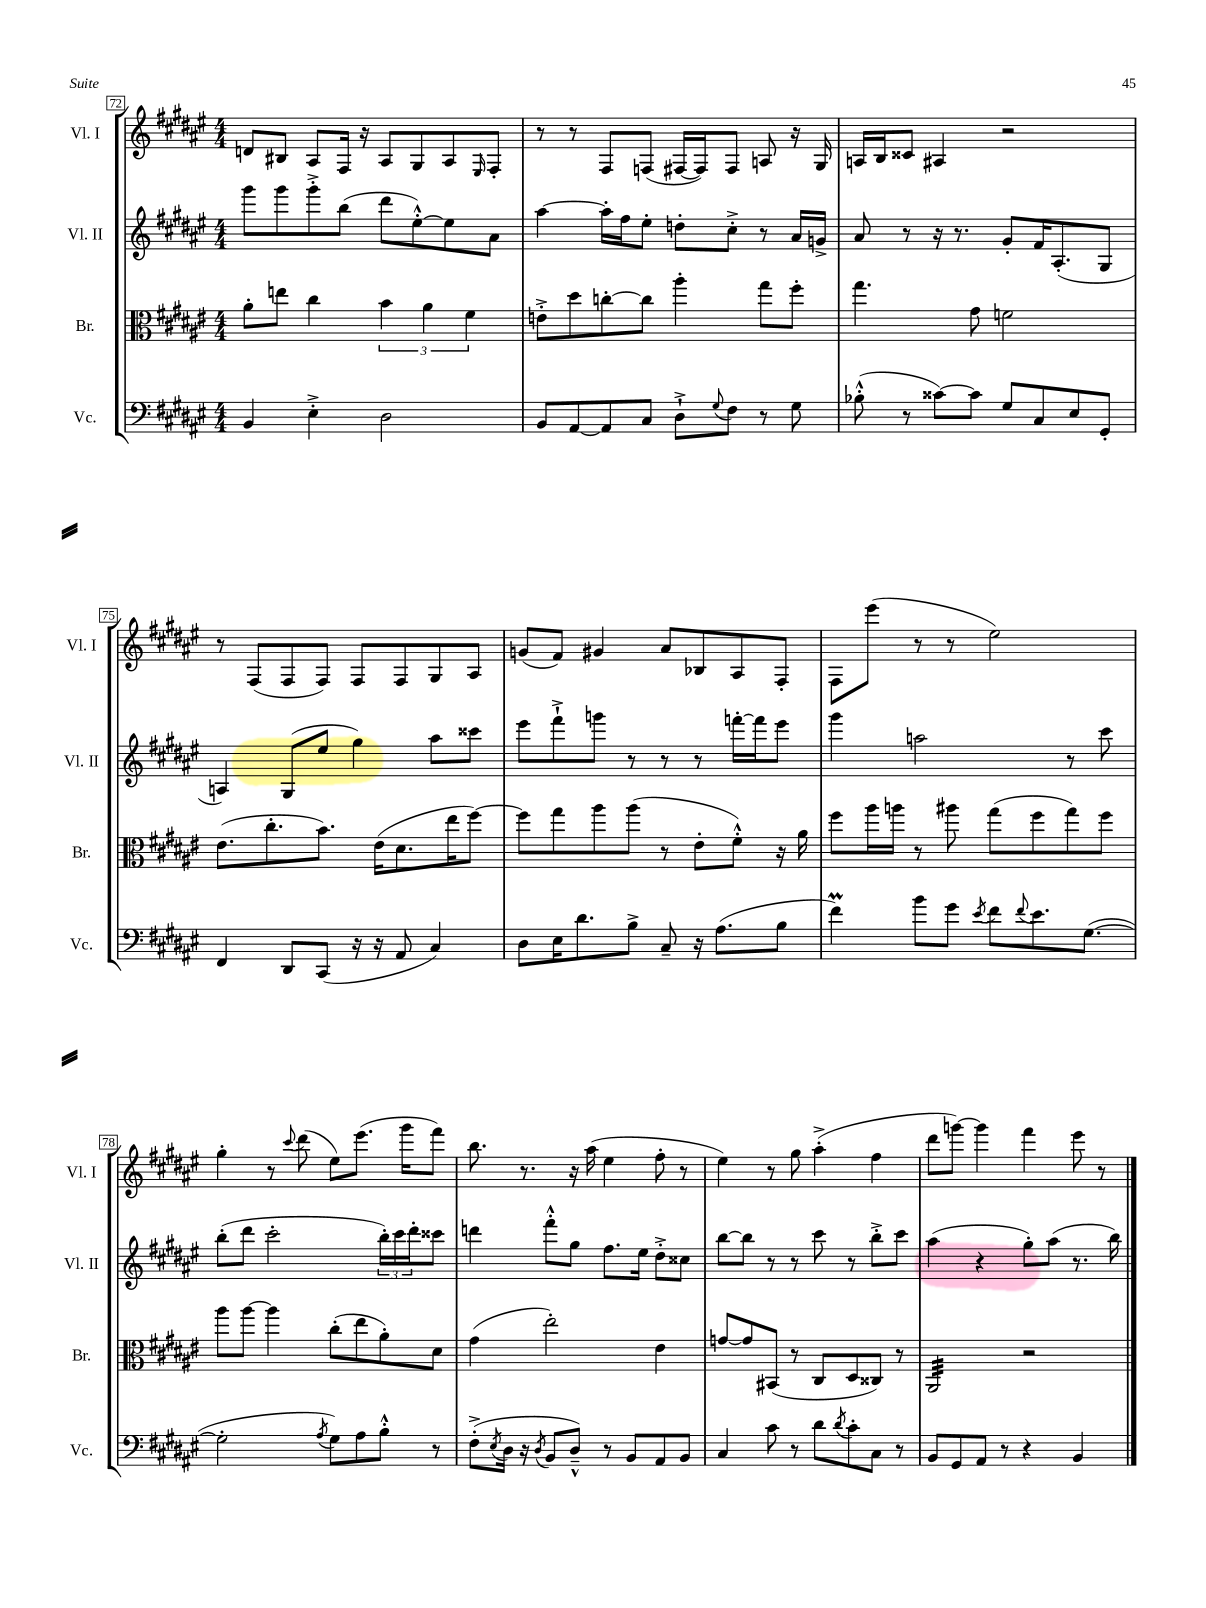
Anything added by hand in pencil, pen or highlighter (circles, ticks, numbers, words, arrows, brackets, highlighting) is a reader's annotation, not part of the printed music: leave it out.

**kern	**kern	**kern	**kern
*part4	*part3	*part2	*part1
*staff4	*staff3	*staff2	*staff1
*I"Vc.	*I"Br.	*I"Vl. II	*I"Vl. I
*I'Vc.	*I'Br.	*I'Vl. II	*I'Vl. I
*clefF4	*clefC3	*clefG2	*clefG2
*k[f#c#g#d#a#e#]	*k[f#c#g#d#a#e#]	*k[f#c#g#d#a#e#]	*k[f#c#g#d#a#e#]
*M4/4	*M4/4	*M4/4	*M4/4
=72	=72	=72	=72
4BB/	8a#'\L	8ggg#\L	8dn/L
.	8een\J	8ggg#\	8B#X/J
4E#'^\	4cc#\	8ggg#'^\	8A#/L
.	.	(8bb\J	16F#/Jk
.	.	.	16r
2D#\	6b\	8ddd#\L	8A#/L
.	.	[8ee#'^^\)	8G#/
.	6a#\	.	.
.	.	8ee#\]	8A#/
.	6f#\	.	.
.	.	.	16qqE#/
.	.	8a#\J	8F#'/J
=73	=73	=73	=73
8BB/L	8en'^\L	[4aa#\	8r
[8AA#/	8dd#\	.	8r
8AA#/]	[8ccn'\	16aa#'\LL]	8F#/L
.	.	16ff#\J	.
8C#/J	8cc\J]	8ee#'\J	(8Fn/J
8D#`^\L	4aa#'\	8ddn'\L	[16F#X/LL
.	.	.	16F#/J])
8qqG#/	.	.	.
8F#\J	.	8cc#'^\J	8F#/J
8r	8gg#\L	8r	8An/
8G#\	8ff#'\J	16a#/LL	16r
.	.	16gn^/JJ	16G#/
=74	=74	=74	=74
(8B-X'^^\	4.gg#\	8a#/	16An/LL
.	.	.	16B/J
8r	.	8r	8c##X/J
[8c##X\L)	.	16r	4A#X/
.	.	8.r	.
8c##\J]	8g#\	.	.
8G#/L	2fn\	8g#'/L	2r
8C#/	.	16f#/K	.
.	.	(8.A#'/	.
8E#/	.	.	.
8GG#'/J	.	8G#/J	.
!!LO:LB:g=z
=75	=75	=75	=75
4FF#/	(8.e#\L	4An/)	8r
.	.	.	(8F#/L
.	8.cc#'\	.	.
8DD#/L	.	(8G#/L	8F#/
(8CC#/J	8.b\J)	8ee#/J	8F#/J)
16r	.	4gg#\)	8F#/L
16r	(16e#\KL	.	.
8AA#/	8.d#\	.	8F#/
4C#/)	.	8aa#\L	8G#/
.	16ee#\K	.	.
.	[8ff#\J)	8ccc##X\J	8A#/J
=76	=76	=76	=76
8D#\L	8ff#\L]	8eee#\L	(8gn/L
16E#\K	8gg#\	8fff#`^\	8f#/J)
8.d#\	.	.	.
.	8aa#\	8gggn\J	4g#X/
8B^\J	(8aa#\J	8r	.
8C#~/	8r	8r	8a#/L
16r	8e#'\L	8r	8B-X/
(8.A#\L	.	.	.
.	8f#'^^\J)	[16fffn'\LL	8A#/
.	.	16fff\J]	.
8B\J	16r	8eee#\J	8F#'/J
.	16a#\	.	.
=77	=77	=77	=77
4f#M\)	8ff#\L	4ggg#\	8F#\L
.	16aa#\L	.	(8eee#\J
.	16aan\JJ	.	.
8b\L	8r	2aan\	8r
8g#\J	8aa#X\	.	8r
8qe#/	.	.	.
8f#\L	(8gg#\L	.	2ee#\)
8qqf#/	.	.	.
8.e#\	8ff#\	.	.
.	8gg#\)	8r	.
([8.G#\J	.	.	.
.	8ff#\J	8ccc#\	.
!!LO:LB:g=z
=78	=78	=78	=78
2G#'\]	8aa#\L	(8bb'\L	4gg#'\
.	[8aa#\J	8ddd#\J	.
.	4aa#\]	2ccc#'\	8r
.	.	.	8qqccc#/
.	.	.	(8ddd#\
8qA#/	.	.	.
8G#\L)	(8cc#'\L	.	8ee#\L)
8A#\	8ee#\	.	(8.eee#\J
8B'^^\J	8a#'\)	24bb'\LL)	.
.	.	24ccc#\	.
.	.	.	16ggg#\KL
.	.	24ddd#'\J	.
8r	8d#\J	8ccc##X\J	8fff#\J)
=79	=79	=79	=79
(8F#'^\L	(4g#\	4dddn\	8.bb\
8qE#/	.	.	.
16D#\Jk	.	.	.
16r	.	.	8.r
8qD#/	.	.	.
8BB/L	2ee#'\)	8fff#'^^\L	.
8D#~^^/J)	.	8gg#\J	16r
.	.	.	(16aa#\
8r	.	8.ff#\L	4ee#\
8BB/L	.	.	.
.	.	16ee#\Jk	.
8AA#/	4e#\	8dd#'^\L	8ff#'\
8BB/J	.	8cc##X\J	8r
=80	=80	=80	=80
4C#/	[8gn/L	[8bb\L	4ee#\)
.	8g/]	8bb\J]	.
8c#\	(8BB#X/J	8r	8r
8r	8r	8r	8gg#\
8d#\L	8C#/L	8ccc#\	(4aa#'^\
8qd#/	.	.	.
8c#'\	8D#/	8r	.
8C#\J	8C##X/J)	8bb'^\L	4ff#\
8r	8r	8ccc#\J	.
=81	=81	=81	=81
*	*tremolo	*	*
8BB/L	32AA#/LLL	(4aa#\	8ddd#\L
.	32AA#/	.	.
.	32AA#/	.	.
.	32AA#/	.	.
8GG#/	32AA#/	.	[8gggn\J)
.	32AA#/	.	.
.	32AA#/	.	.
.	32AA#/	.	.
8AA#/J	32AA#/	4r	4ggg\]
.	32AA#/	.	.
.	32AA#/	.	.
.	32AA#/	.	.
8r	32AA#/	.	.
.	32AA#/	.	.
.	32AA#/	.	.
.	32AA#/JJJ	.	.
*	*Xtremolo	*	*
4r	2r	8gg#'\L)	4fff#\
.	.	(8aa#\J	.
4BB/	.	8.r	8eee#\
.	.	.	8r
.	.	16bb\)	.
==	==	==	==
*-	*-	*-	*-
